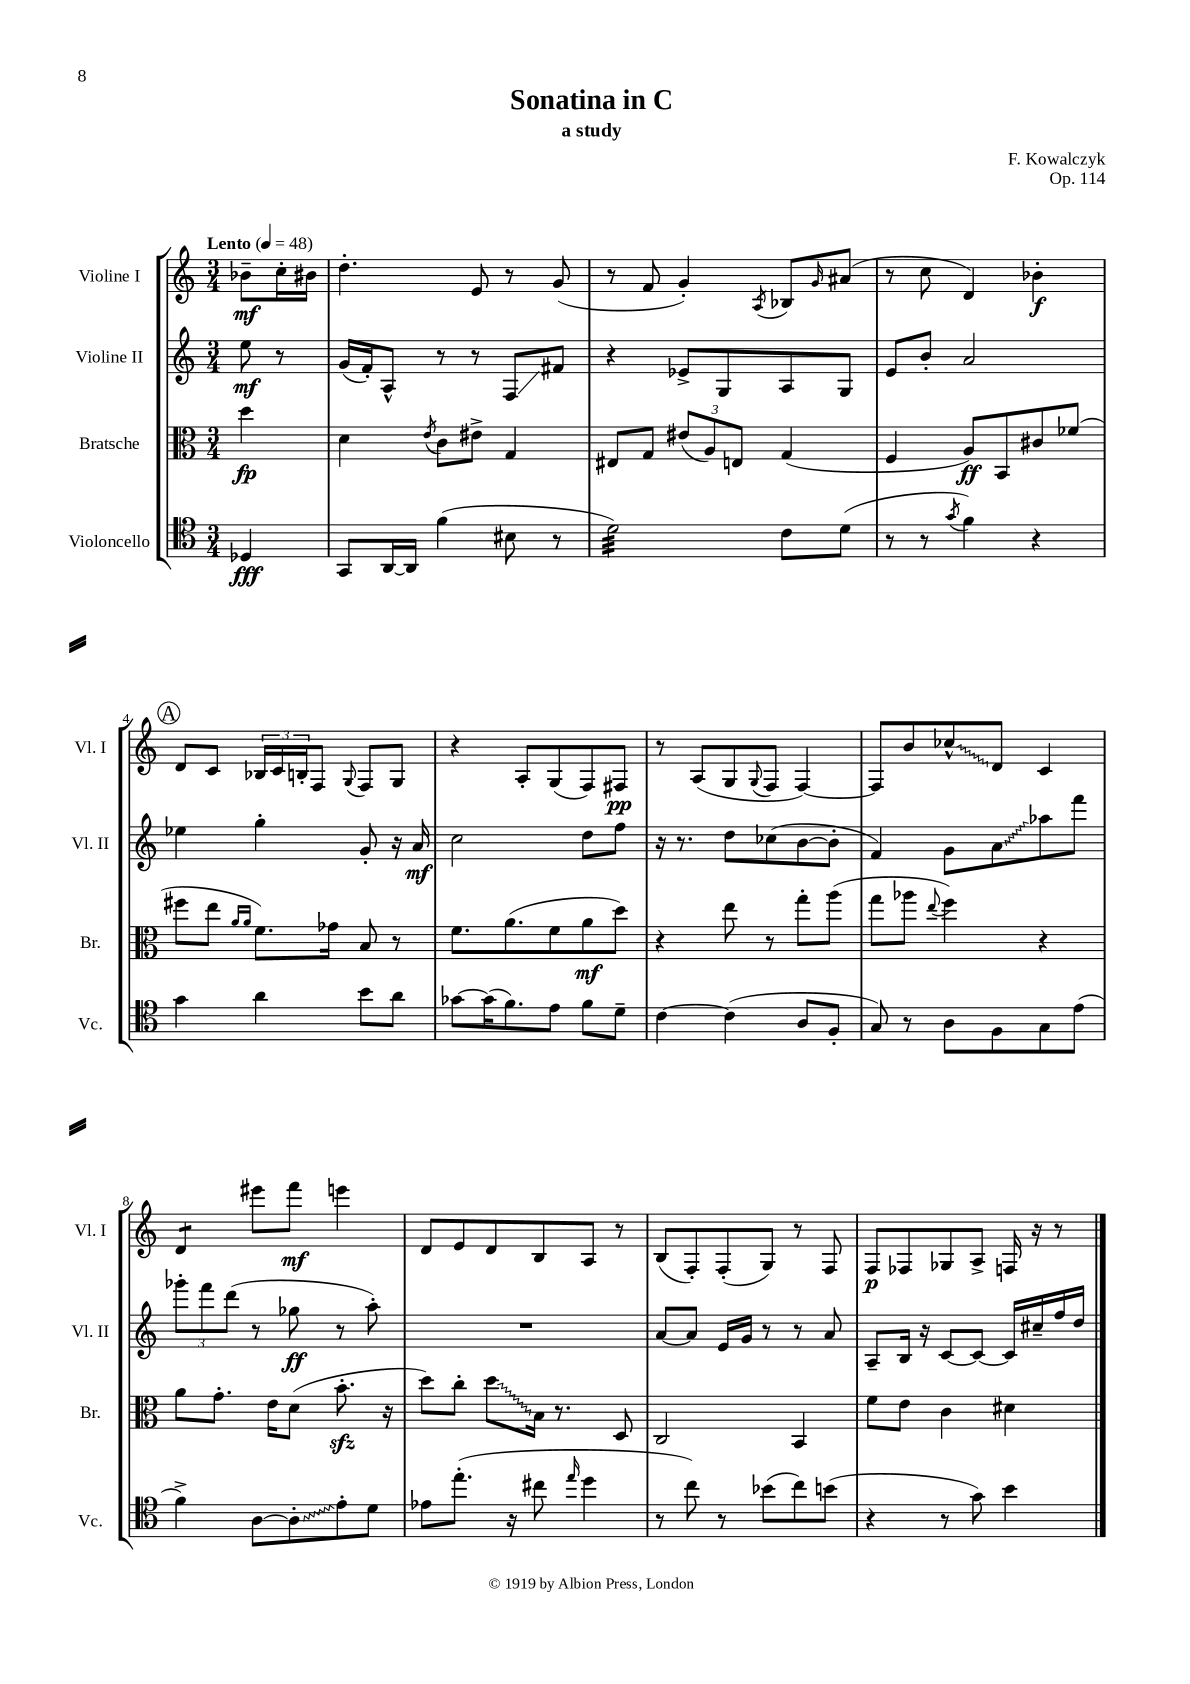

**kern	**kern	**kern	**kern
*staff4	*staff3	*staff2	*staff1
*clefC4	*clefC3	*clefG2	*clefG2
*k[]	*k[]	*k[]	*k[]
*M3/4	*M3/4	*M3/4	*M3/4
*MM48	*MM48	*MM48	*MM48
4D-	4dd	8ee	8b-~
.	.	8r	16cc'
.	.	.	16b#
=	=	=	=
8GG	4d	(16g	4.dd'
.	.	16f')	.
[16AA	.	8A^^	.
16AA]	.	.	.
.	8qe	.	.
(4f	8c	8r	.
.	8e#^	8r	8e
8B#	4G	8F	8r
8r	.	8f#	(8g
=	=	=	=
2d)	8E#	4r	8r
.	8G	.	8f
.	(12e#	8e-^	4g')
.	12A)	.	.
.	.	8G	.
.	12E	.	.
.	.	.	8qA
8c	(4G	8A	8B-
.	.	.	16qqg
(8d	.	8G	(8a#
=	=	=	=
8r	4F	8e	8r
8r	.	8b'	8cc
8qg	.	.	.
4f)	8A)	2a	4d)
.	8BB	.	.
4r	8c#	.	4b-'
.	(8f-	.	.
=	=	=	=
4g	8ff#	4ee-	8d
.	8ee	.	8c
.	16qqa	.	.
.	16qqa	.	.
4a	8.f)	4gg'	24B-
.	.	.	24c
.	.	.	24B'
.	.	.	8F
.	16g-	.	.
.	.	.	8qqG
8b	8B	8g'	8F
8a	8r	16r	8G
.	.	16a	.
=	=	=	=
[8g-	8.f	2cc	4r
(16g-]	.	.	.
8.f)	(8.a	.	.
.	.	.	8A'
8e	8f	.	(8G
8f	8a	8dd	8F)
8d~	8dd)	8ff	8F#
=	=	=	=
[4c	4r	16r	8r
.	.	8.r	.
.	.	.	(8A
(4c]	8ee	8dd	8G
.	.	.	8qqG
.	8r	(8cc-	8F
8A	8gg'	[8b	[4F)
8F'	(8aa	8b']	.
=	=	=	=
8G)	8gg	4f)	8F]
8r	8aa-	.	8b
.	8qqee	.	.
8A	4ff)	8g	8cc-^^
8F	.	8a	8d
8G	4r	8aa-	4c
(8e	.	8fff	.
=	=	=	=
4f^)	8a	12ggg-'	4d
.	.	12fff	.
.	8.g'	.	.
.	.	(12ddd	.
[8A	.	8r	8eee#
.	16e	.	.
8A']	(8d	8gg-	8fff
8e'	8.b'	8r	4eee
8d	.	8aa')	.
.	16r	.	.
=	=	=	=
8e-	8dd)	2.r	8d
(8.ee'	8cc'	.	8e
.	8dd	.	8d
16r	.	.	.
8cc#	16B	.	8B
.	8.r	.	.
16qqee	.	.	.
4dd	.	.	8A
.	8D	.	8r
=	=	=	=
8r	2C	[8a	(8B
8cc)	.	8a]	8F')
8r	.	16e	(8F'
.	.	16g	.
(8b-	.	8r	8G)
8cc)	4BB	8r	8r
(8b	.	8a	8F
=	=	=	=
4r	8f	8A~	8F
.	8e	16B	8F-
.	.	16r	.
8r	4c	[8c	8G-
8g)	.	8c_	8A^
4b	4d#	16c]	16F
.	.	16cc#~	16r
.	.	16ff	8r
.	.	16dd	.
==	==	==	==
*-	*-	*-	*-
